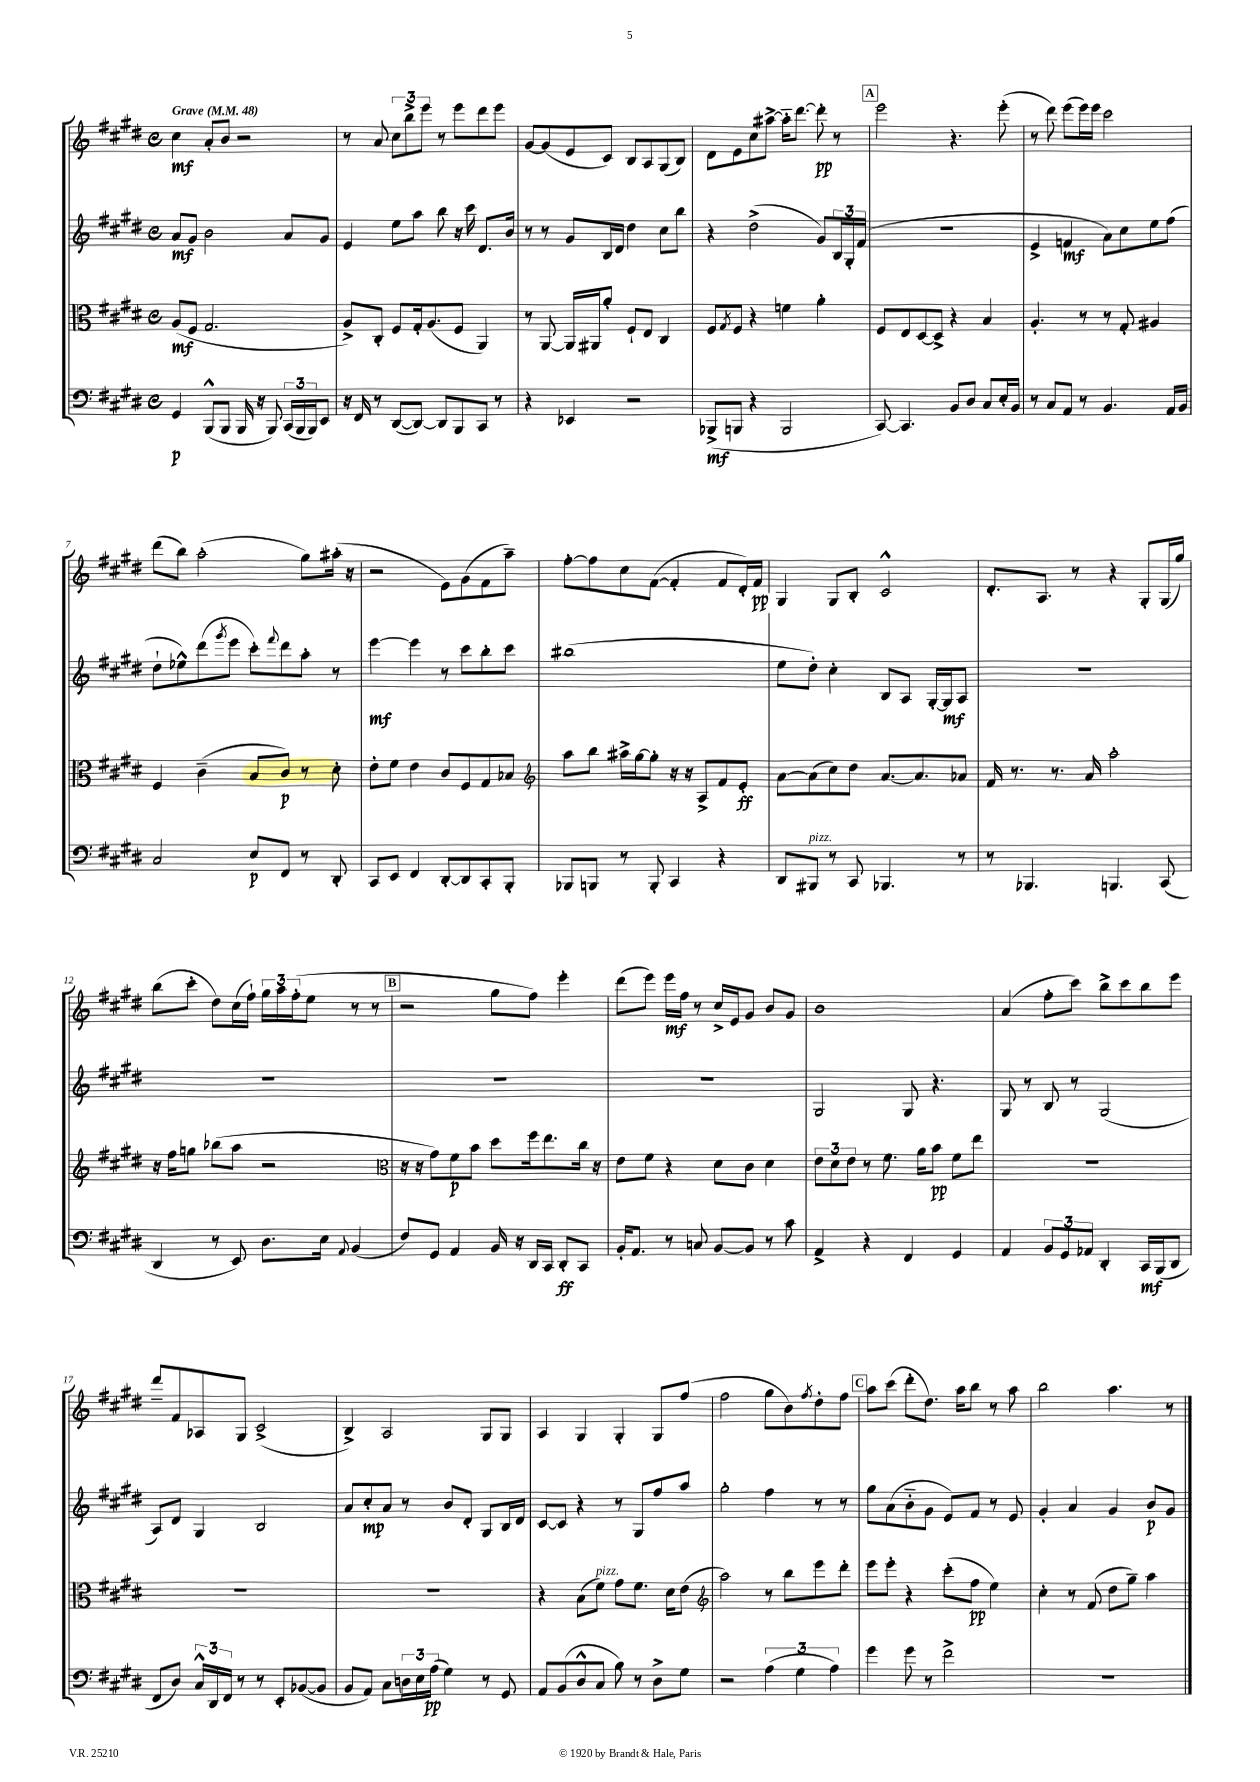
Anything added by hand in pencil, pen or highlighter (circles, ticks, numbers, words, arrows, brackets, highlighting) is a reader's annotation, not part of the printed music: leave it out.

**kern	**kern	**kern	**kern
*staff4	*staff3	*staff2	*staff1
*clefF4	*clefC3	*clefG2	*clefG2
*k[f#c#g#d#]	*k[f#c#g#d#]	*k[f#c#g#d#]	*k[f#c#g#d#]
*M4/4	*M4/4	*M4/4	*M4/4
*met(c)	*met(c)	*met(c)	*met(c)
*MM48	*MM48	*MM48	*MM48
4GG#	(8A	8a	4cc#
.	8F#	8g#	.
(8BBB^^	2.G#	2b	8a'
8BBB	.	.	8b
16BBB	.	.	2r
16r	.	.	.
8BBB)	.	.	.
(24CC#	.	8a	.
24BBB	.	.	.
24BBB)	.	.	.
8EE	.	8g#	.
=	=	=	=
16r	8A^)	4e	8r
16FF#	.	.	.
8r	8C#'	.	8a
([8DD#	8F#	8ee	12cc#
.	.	.	12bb^
8DD#_)	16G#'	8aa	.
.	.	.	12eee
.	(8.A	.	.
8DD#]	.	8bb	8r
8BBB	8F#	16r	8eee
.	.	16ccc#	.
8CC#	4AA)	8.d#	8ddd#
8r	.	.	8eee
.	.	16b	.
=	=	=	=
4r	8r	8r	[8g#
.	[8AA	8r	(8g#]
4EE-	16AA]	8g#	8e
.	16AA#	.	.
.	8a'	16B	8c#)
.	.	16d#	.
2r	8F#`	4dd#	8B
.	8E	.	8A
.	4C#	8cc#	(8G#
.	.	8bb	8B)
=	=	=	=
(8BBB-^	8F#	4r	8d#
.	8qG#	.	.
8BBB	8F#	.	8e
4r	4r	(2dd#^	8cc#
.	.	.	[8aa#^
2BBB	4f	.	16aa#'~]
.	.	.	[8.ddd#
.	4a'	8g#)	8ddd#']
.	.	24B	8r
.	.	24G#'	.
.	.	(24f#	.
=	=	=	=
[8CC#)	8F#	1r	2eee
4.CC#]	8E	.	.
.	[8D#	.	.
.	8D#^]	.	.
8BB	4r	.	4.r
8D#	.	.	.
8C#	4B	.	.
16E'	.	.	(8eee'
16BB	.	.	.
=	=	=	=
8r	4.A'	4e^	8r
8C#	.	.	8ddd#)
8AA	.	4f	(8eee
8r	8r	.	16eee)
.	.	.	16eee
4.BB	8r	8a)	2ccc#
.	8G#'	8cc#	.
.	4A#	8ee	.
16AA	.	(8ff#	.
16BB	.	.	.
=	=	=	=
2C#	4F#	8dd#`	(8ddd#
.	.	8ee-^^)	8bb)
.	(4c#~	(8ddd#	(2aa'
.	.	8qggg#	.
.	.	8eee	.
8E	8B	8ccc#')	.
.	.	8qqfff#	.
8FF#	8c#)	8ddd#	.
8r	8r	8aa'	8gg#)
8DD#'	8d#'	8r	(16aa#'
.	.	.	16r
=	=	=	=
8CC#	8e'	[4eee	2r
8EE	8f#	.	.
4FF#	4e	4eee]	.
[8DD#'	8c#	8r	8e)
8DD#]	8F#	8ccc#	(8g#
8CC#'	8G#	8bb'	8f#
8BBB'	8B-	8ccc#	8aa~)
=	=	=	=
*	*clefG2	*	*
8BBB-	8aa	(1bb#	[8ff#'
8BBB	8bb	.	8ff#]
8r	16aa#^	.	8cc#
.	[16gg#	.	.
8BBB'	8gg#']	.	([8f#
4CC#	16r	.	4f#']
.	16r	.	.
.	8A^	.	.
4r	8f#	.	8f#
.	8e'	.	16d#')
.	.	.	16f#
=	=	=	=
8DD#	[8a	8ee	4G#
8BBB#	(8a]	8dd#')	.
8r	8cc#)	4cc#'	8G#
8CC#	8dd#	.	8B'
4.BBB-	[8.a	8B	2c#^^
.	.	8A	.
.	8.a]	.	.
.	.	[16G#'	.
.	.	16G#]	.
8r	8a-	8A	.
=	=	=	=
8r	16f#	1r	8.d#'
.	8.r	.	.
4.BBB-	.	.	.
.	.	.	8.A
.	8.r	.	.
.	.	.	8r
.	16a	.	.
4.BBB	2aa'	.	4r
.	.	.	8G#'
(8CC#	.	.	(16G#
.	.	.	16gg#)
=	=	=	=
4DD#	16r	1r	(8bb
.	16ff#	.	.
.	8gg	.	8ccc#'
8r	(8bb-	.	8dd#)
8EE)	8aa	.	(16cc#
.	.	.	16ff#`)
8.D#	2r	.	24gg#
.	.	.	24aa
.	.	.	(24ff#'
.	.	.	8ee
16E	.	.	.
8qqAA	.	.	.
(4BB	.	.	8r
.	.	.	8r
=	=	=	=
*	*clefC3	*	*
8F#)	16r	1r	2r
.	16r	.	.
8GG#	8g#)	.	.
4AA	8f#	.	.
.	8b	.	.
16BB	8dd#	.	8gg#
16r	.	.	.
16DD#	16ff#	.	8ff#)
16CC#	8.ee	.	.
8DD#'	.	.	4eee'
8CC#	16cc#	.	.
.	16r	.	.
=	=	=	=
16BB'	8e	1r	(8ddd#
8.AA	.	.	.
.	8f#	.	8eee)
8r	4r	.	16eee
.	.	.	16ff#
8C	.	.	8r
[8BB	8d#	.	16cc#^
.	.	.	16e
8BB]	8c#	.	8g#
8r	4d#	.	8b
8c#	.	.	8g#
=	=	=	=
4AA^	12e	2G#	1b
.	12d#	.	.
.	12e	.	.
4r	8r	.	.
.	8.f#	.	.
4FF#	.	8G#	.
.	16a	.	.
.	8b	4.r	.
4GG#	8f#	.	.
.	8ee	.	.
=	=	=	=
4AA	1r	8G#	(4a
.	.	8r	.
12BB	.	8B	8ff#'
12GG#	.	.	.
.	.	8r	8ccc#)
12AA-	.	.	.
4DD#'	.	(2G#	8bb^
.	.	.	8ccc#
16CC#	.	.	8bb
(16BBB	.	.	.
8DD#	.	.	8eee
=	=	=	=
8FF#	1r	8A)	8ddd#~
8D#)	.	8d#	8f#
24C#^^	.	4G#	8A-
24DD#	.	.	.
24FF#	.	.	.
8r	.	.	8G#
8r	.	2B	(2c#^
8EE'	.	.	.
([8BB-	.	.	.
8BB-]	.	.	.
=	=	=	=
8BB	1r	8a	4B^)
8AA)	.	8cc#'	.
8C#	.	8a	2A
24D	.	8r	.
24E	.	.	.
(24A	.	.	.
4G#)	.	8b	.
.	.	8d#'	.
8r	.	8G#	8G#
8GG#	.	16B	8G#
.	.	16d#	.
=	=	=	=
8AA	4r	[8c#	4A
(8BB	.	8c#]	.
8D#^^	(8B	4r	4G#
8C#	8f#)	.	.
8B)	8g#	8r	4G#'
8r	8.f#	8G#	.
8D#^	.	8ff#	8G#
.	16d#	.	.
8G#	(8e	8aa	(8ff#
=	=	=	=
*	*clefG2	*	*
2r	2aa)	2gg#'	2ff#
(6A	8r	4ff#	8gg#
.	8bb	.	8b)
6G#	.	.	.
.	.	.	8qff#
.	8eee	8r	8dd#'
6A)	.	.	.
.	8ddd#'	8r	8ff#
=	=	=	=
4g#	8eee	8gg#	8aa
.	8eee'	(8a	(8ccc#
8g#	4r	8b'~	8ddd#'
8r	.	8g#	8.dd#)
2f#^	(8ccc#'	8e)	.
.	.	.	16aa
.	8ff#	8f#	8bb
.	4ee)	8r	8r
.	.	8e	8aa
=	=	=	=
1r	4cc#'	4g#'	2bb
.	8r	4a	.
.	(8f#	.	.
.	8dd#	4g#	4.aa
.	8gg#~)	.	.
.	4aa	8b	.
.	.	8g#	8r
==	==	==	==
*-	*-	*-	*-
